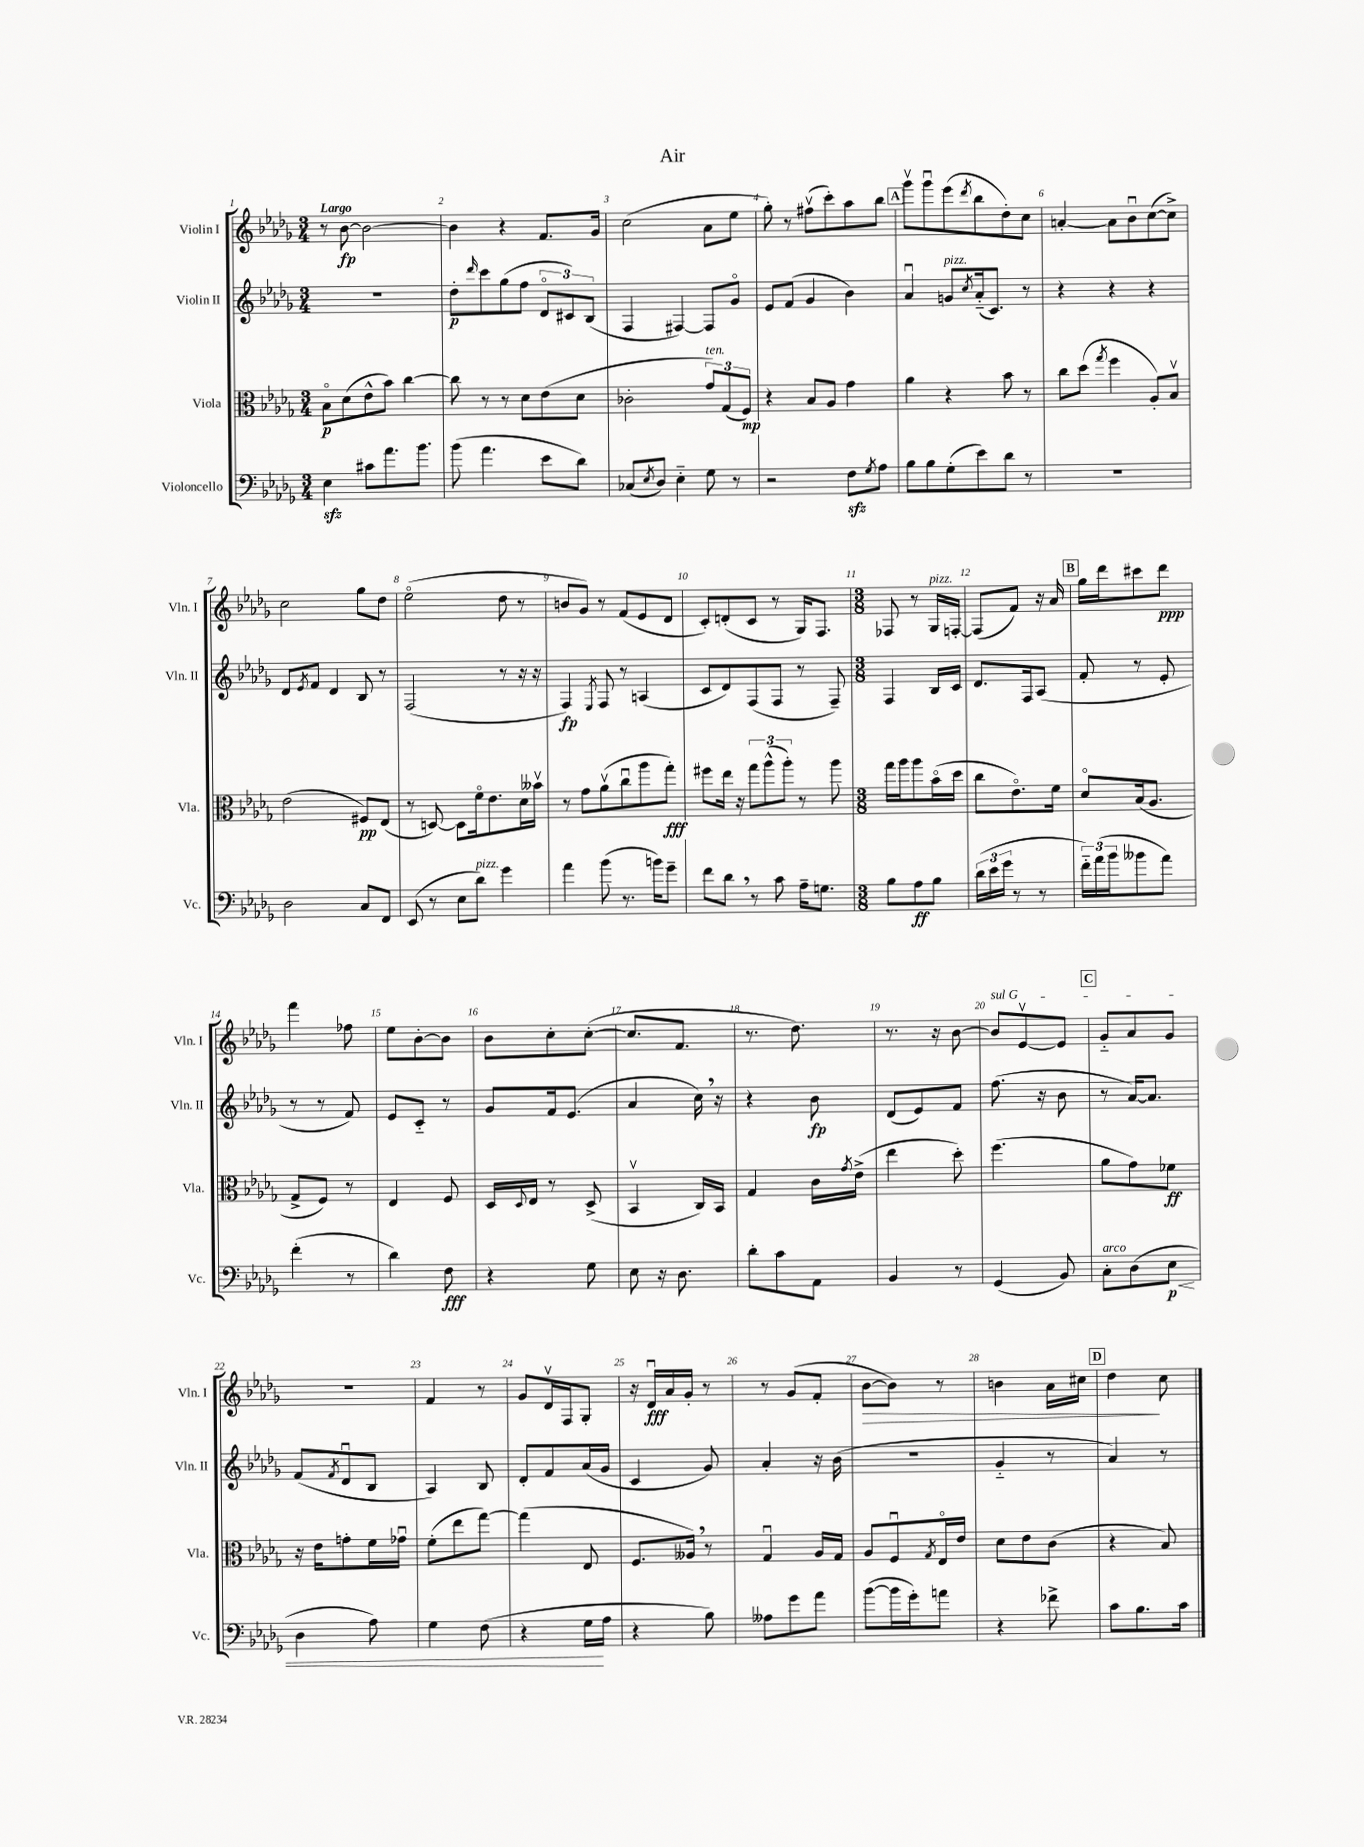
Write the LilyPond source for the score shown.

\header { title = "Air" }
<<
\new StaffGroup <<
\new Staff = "s0" \with { instrumentName = "Violin I" shortInstrumentName = "Vln. I" } {
    \clef treble \key des \major \numericTimeSignature \time 3/4 \tempo "Largo"
    r8 bes'8~\fp bes'2~ |
    bes'4 r4 f'8. ges'16 |
    c''2( aes'8 ees''8 |
    ges''8-.) r8 fis''8\upbow( c'''8-.) aes''8 bes''8 |
    \mark \markup { \box "A" } ges'''8\upbow ges'''8\downbow ees'''8( \acciaccatura { des'''8 } bes''8 des''8-.) c''8 |
    a'4~-. a'8 bes'8\downbow c''8~( c''8->) |
    c''2 ges''8 des''8 |
    ees''2\flageolet( des''8 r8 |
    b'8 ges'8) r8 f'8( ees'8 des'8 |
    c'8-.) d'8-.( c'8 r8 ges16) f8. |
    \numericTimeSignature \time 3/8 fes8 r8 ges16^\markup { \italic "pizz." } f16~-. |
    f8( f'8) r16 aes'16 |
    \mark \markup { \box "B" } ges''16 des'''16 cis'''8 des'''8\ppp |
    f'''4 fes''8 |
    ees''8 bes'8~-. bes'8 |
    bes'8 c''8-. c''8~-.( |
    c''8. f'8. |
    r8. des''8.) |
    r8. r16 bes'8~ |
    \once \override TextSpanner.bound-details.left.text = \markup { \italic "sul G" } bes'8\startTextSpan ees'8~\upbow ees'8 |
    \mark \markup { \box "C" } ges'8-_ aes'8 ges'8\stopTextSpan |
    R4. |
    f'4 r8 |
    ges'8 des'16\upbow f16 ges8-. |
    r16 des'16\downbow\fff aes'16 ges'16-. r8 |
    r8 ges'8( f'8-. |
    bes'8~\> bes'8) r8 |
    b'4 aes'16 cis''16 |
    \mark \markup { \box "D" } des''4\! c''8 \bar "|." |
}
\new Staff = "s1" \with { instrumentName = "Violin II" shortInstrumentName = "Vln. II" } {
    \clef treble \key des \major \numericTimeSignature \time 3/4
    R2. |
    des''8-.\p \grace { des'''16 } c'''8 ges''8( f''8 \tuplet 3/2 { des'8\flageolet cis'8) bes8( } |
    f4 fis4~) fis8 ges'8\flageolet |
    ees'8 f'8( ges'4 bes'4) |
    \mark \markup { \box "A" } aes'4\downbow g'8^\markup { \italic "pizz." } \acciaccatura { c''8 } aes'16-_( c'8.) r8 |
    r4 r4 r4 |
    des'8 \acciaccatura { ees'8 } f'8 des'4 bes8 r8 |
    f2( r8 r16 r16 |
    f4\fp) \acciaccatura { ees8 } f8 r8 a4( |
    c'8 des'8) f8( f8 r8 f8--) |
    \numericTimeSignature \time 3/8 f4 bes16 c'16 |
    des'8. f16 aes8( |
    \mark \markup { \box "B" } f'8-. r8 ees'8-. |
    r8 r8 f'8) |
    ees'8 c'8-_ r8 |
    ges'8 f'16 ees'8.( |
    aes'4 c''16) \breathe r16 |
    r4 bes'8\fp |
    des'8( ees'8) f'8 |
    f''8.( r16 bes'8 |
    \mark \markup { \box "C" } r8 aes'16~) aes'8. |
    f'8( \acciaccatura { f'8 } des'8\downbow bes8 |
    aes4) bes8 |
    des'8-. f'8 aes'16( ges'16 |
    c'4 ges'8) |
    aes'4-. r16 bes'16( |
    R4. |
    ges'4-_ r8 |
    \mark \markup { \box "D" } aes'4) r8 \bar "|." |
}
\new Staff = "s2" \with { instrumentName = "Viola" shortInstrumentName = "Vla." } {
    \clef alto \key des \major \numericTimeSignature \time 3/4
    bes8\flageolet\p des'8( ees'8-^ bes'8) c''4~ |
    c''8 r8 r8 des'8 ees'8( des'8 |
    ces'2-. \tuplet 3/2 { ges'8^\markup { \italic "ten." }) ges8( f8\mp) } |
    r4 bes8 aes8 ges'4 |
    \mark \markup { \box "A" } aes'4 r4 bes'8 r8 |
    c''8 des''8( \acciaccatura { ges''8 } f''4 aes8-.) bes8\upbow |
    ees'2( fis8\pp) ees8( |
    r8 d8~) d8 f'16\flageolet ees'8. des'16 beses'16\upbow |
    r8 ges'8 aes'8\upbow( c''8\downbow aes''8 ges''8-.\fff) |
    fis''8 ees''16 r16 \tuplet 3/2 { ges''8 aes''8-^( aes''8-.) } r8 aes''8 |
    \numericTimeSignature \time 3/8 ges''16 aes''16 aes''8 bes'16\flageolet( des''16 |
    c''8 ees'8.\flageolet) f'16 |
    \mark \markup { \box "B" } des'8\flageolet bes16( aes8. |
    ges8-> f8) r8 |
    ees4 f8 |
    des16 \appoggiatura { des8 } ees16 r8 des8->( |
    bes,4\upbow c16) bes,16 |
    ges4 c'16 \acciaccatura { ges'8 } ees'16->( |
    ees''4 des''8-.) |
    f''4.( |
    \mark \markup { \box "C" } aes'8 ges'8) fes'8\ff |
    r16 ees'16 g'8-. f'16 ges'16\downbow |
    f'8-.( ees''8 ges''8~) |
    ges''4( ees8 |
    f8. aeses16) \breathe r8 |
    ges4\downbow aes16 ges16 |
    aes8 f8\downbow \acciaccatura { ges8 } ees16\flageolet ees'16 |
    des'8 ees'8 c'8( |
    \mark \markup { \box "D" } r4 bes8) \bar "|." |
}
\new Staff = "s3" \with { instrumentName = "Violoncello" shortInstrumentName = "Vc." } {
    \clef bass \key des \major \numericTimeSignature \time 3/4
    ees4\sfz cis'8 aes'8. bes'8. |
    bes'8( aes'4. ees'8 des'8) |
    ces8( \acciaccatura { ees8 } des8) ees4-_ ges8 r8 |
    r2 f8\sfz \acciaccatura { ges8 } aes8 |
    \mark \markup { \box "A" } bes8 bes8 ges8-.( ees'8) des'8 r8 |
    R2. |
    des2 c8 f,8 |
    ees,8( r8 ees8 des'8^\markup { \italic "pizz." }) ges'4 |
    aes'4 bes'8( r8. b'16) ges'8-- |
    f'8 des'8 \breathe r8 c'8 aes16-- g8. |
    \numericTimeSignature \time 3/8 bes8 aes8\ff bes8 |
    \tuplet 3/2 { des'16( ees'16 ges'16 } r8 r8 |
    \mark \markup { \box "B" } \tuplet 3/2 { f'16-_) aes'16( bes'16 } beses'8 aes'8) |
    f'4-.( r8 |
    des'4) f8\fff |
    r4 ges8 |
    ees8 r16 des8. |
    des'8-. c'8 aes,8 |
    bes,4 r8 |
    ges,4( bes,8) |
    \mark \markup { \box "C" } c8-.^\markup { \italic "arco" } des8( ees8\p\< |
    des4 aes8) |
    ges4 f8( |
    r4 ges16\! aes16 |
    r4 bes8) |
    aeses8 ges'8 aes'8 |
    bes'8~( bes'16 ges'16-.) a'8 |
    r4 fes'8-> |
    \mark \markup { \box "D" } c'8 bes8. c'16 \bar "|." |
}
>>
>>
\layout { \context { \Score \override BarNumber.break-visibility = ##(#f #t #t) barNumberVisibility = #all-bar-numbers-visible } }
